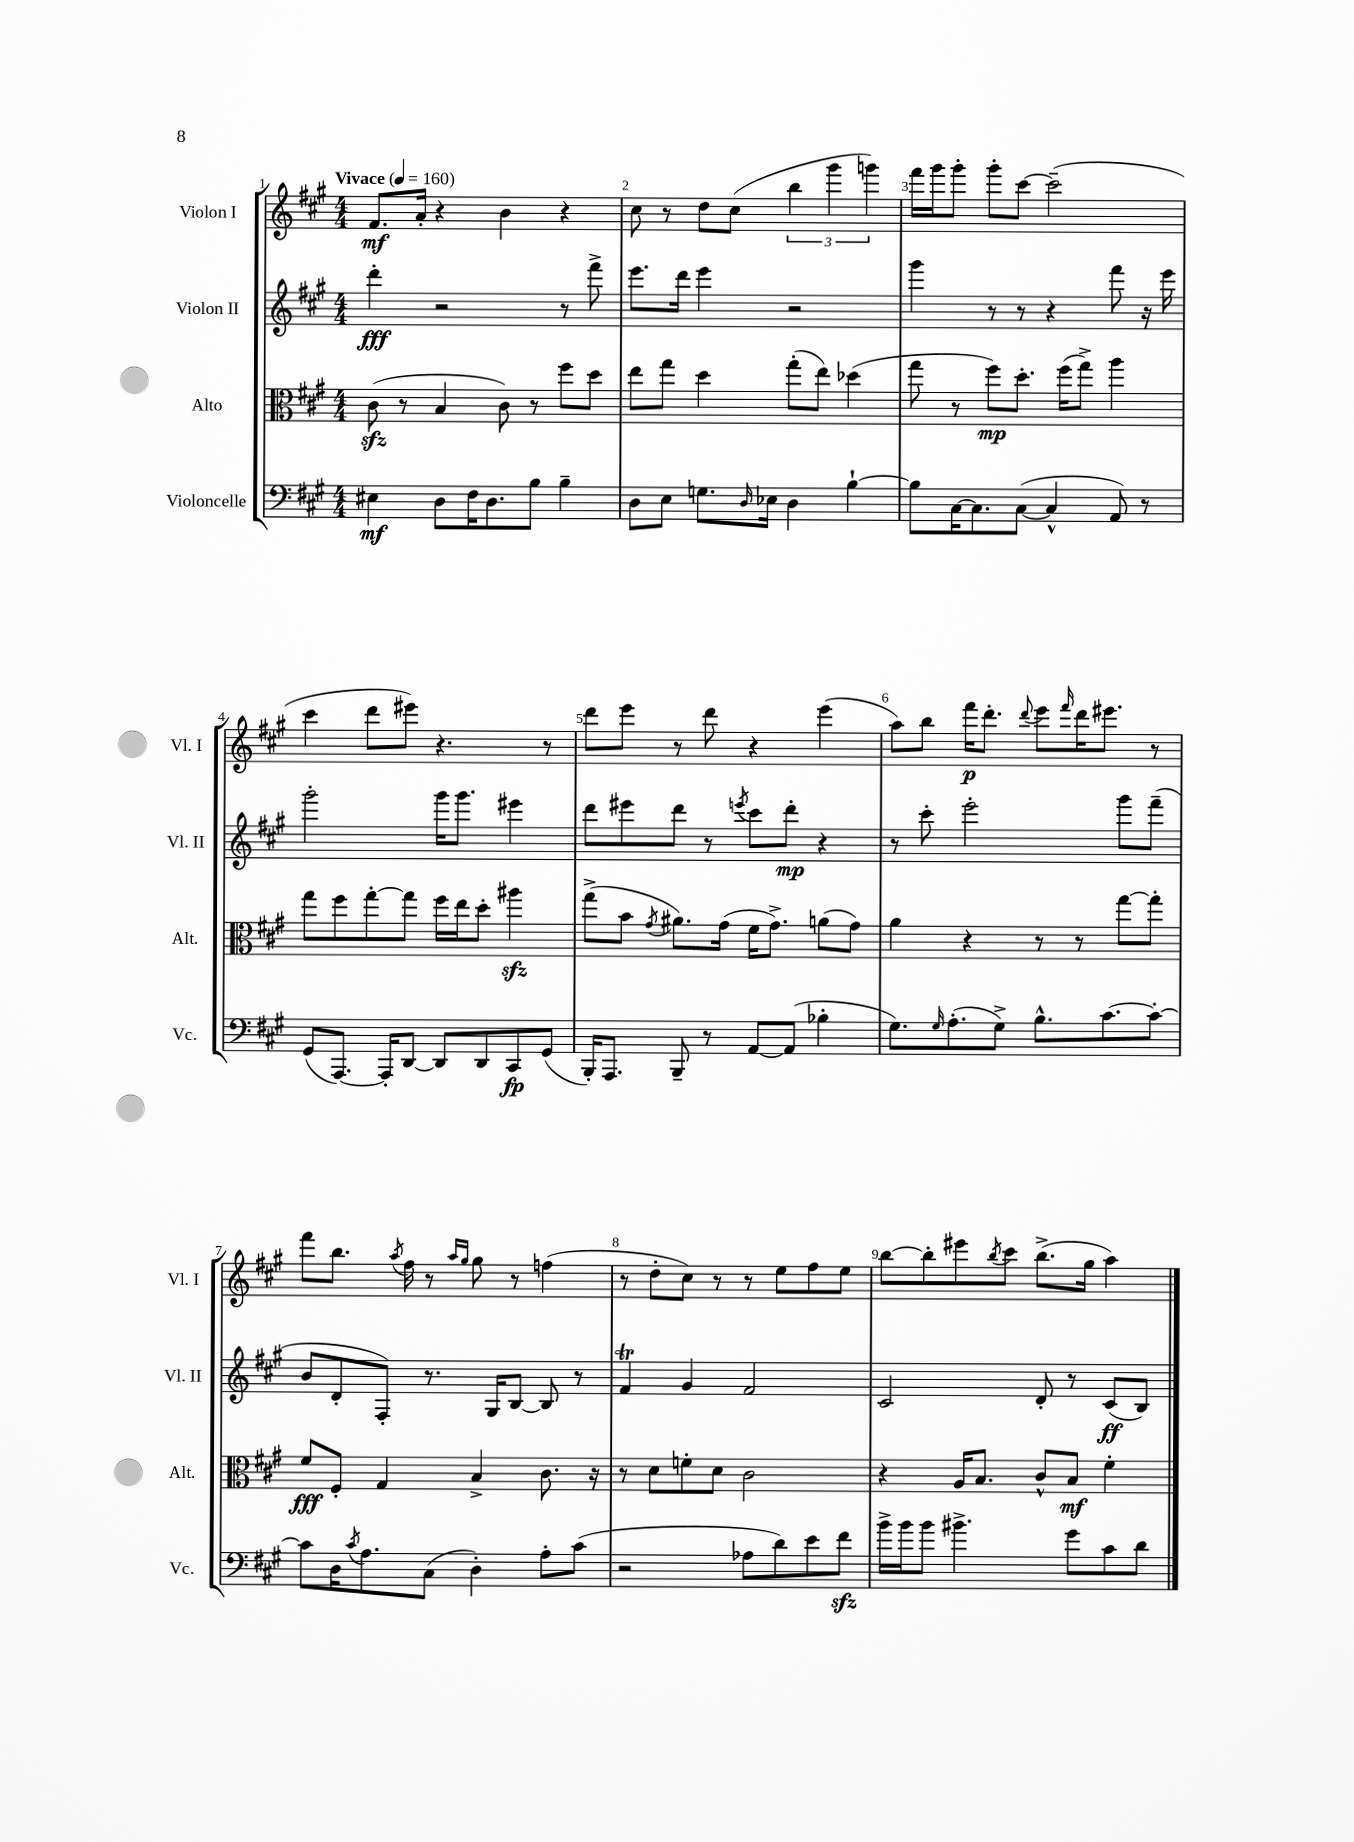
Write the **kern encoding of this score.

**kern	**kern	**kern	**kern
*staff4	*staff3	*staff2	*staff1
*clefF4	*clefC3	*clefG2	*clefG2
*k[f#c#g#]	*k[f#c#g#]	*k[f#c#g#]	*k[f#c#g#]
*M4/4	*M4/4	*M4/4	*M4/4
*MM160	*MM160	*MM160	*MM160
4E#	(8c#	4ddd'	8.f#
.	8r	.	.
.	.	.	16a'
8D	4B	2r	4r
16F#	.	.	.
8.D	.	.	.
.	8c#)	.	4b
8B	8r	.	.
4B~	8ff#	8r	4r
.	8dd	8fff#^	.
=	=	=	=
8D	8ee	8.eee	8cc#
8E	8gg#	.	8r
.	.	16ddd	.
8.G	4dd	4eee	8dd
.	.	.	(8cc#
16qqD	.	.	.
16E-	.	.	.
4D	(8gg#'	2r	6bb
.	8ee)	.	.
.	.	.	6ggg#
[4B`	(4dd-	.	.
.	.	.	6ggg)
=	=	=	=
8B]	8gg#	4ggg#	16fff#
.	.	.	16ggg#
[16C#	8r	.	8ggg#'
8.C#]	.	.	.
.	8ff#)	8r	8ggg#'
([8C#	8.dd'	8r	[8ccc#
4C#^^]	.	4r	(2ccc#~]
.	(16ff#	.	.
.	8gg#^)	.	.
8AA)	4aa	8fff#	.
8r	.	16r	.
.	.	16eee	.
=	=	=	=
(8GG#	8gg#	2ggg#'	4ccc#
[8.AAA)	8ff#	.	.
.	[8gg#'	.	8ddd
16AAA']	.	.	.
[8DD	8gg#]	.	8eee#)
8DD]	16ff#	16ggg#	4.r
.	16ee	8.ggg#	.
8DD	8dd'	.	.
8CC#	4aa#	4eee#	.
(8GG#	.	.	8r
=	=	=	=
16BBB')	(8gg#^	8ddd	8ddd
8.AAA	.	.	.
.	8b	8eee#	8eee
.	8qg#	.	.
8BBB~	8.a#)	8ddd	8r
8r	.	8r	8ddd
.	(16g#	.	.
.	.	8qeee	.
[8AA	16f#	8ccc#	4r
.	8.g#^)	.	.
(8AA]	.	8ddd'	.
4B-'	(8a	4r	(4eee
.	8g#)	.	.
=	=	=	=
8.G#)	4a	8r	8aa)
.	.	8ccc#'	8bb
16qqG#	.	.	.
(8.A'	.	.	.
.	4r	2eee'	16fff#
.	.	.	8.ddd'
8G#^)	.	.	.
.	.	.	8qqddd
8.B^^	8r	.	8eee
.	.	.	16qqfff#
.	8r	.	16ddd
[8.c#	.	.	8.eee#
.	[8gg#	8ggg#	.
8c#'_	8gg#']	(8fff#~	8r
=	=	=	=
8c#]	8f#	8b	8fff#
16D	8F#'	8d'	8.bb
8qc#	.	.	.
8.A	.	.	.
.	4G#	8F#')	.
.	.	.	8qaa
.	.	.	16ff#
(8C#	.	8.r	8r
.	.	.	16qqaa
.	.	.	16qqgg#
4D')	4B^	.	8gg#
.	.	16G#	.
.	.	[8B	8r
8A'	8.c#	8B]	(4ff
(8c#	.	8r	.
.	16r	.	.
=	=	=	=
2r	8r	4f#	8r
.	8d	.	8dd'
.	8f'	4g#	8cc#)
.	8d	.	8r
8A-	2c#	2f#	8r
8d)	.	.	8ee
8e	.	.	8ff#
8f#	.	.	8ee
=	=	=	=
16b^	4r	2c#	[8bb
16b	.	.	.
8b	.	.	8bb']
4.b#^	16A	.	8eee#
.	8.B	.	.
.	.	.	8qbb
.	.	.	8ccc#
.	8c#^^	8d'	(8.bb^
8g#	8B	8r	.
.	.	.	16gg#
8c#	4f#'	(8c#	4aa)
8d	.	8B)	.
==	==	==	==
*-	*-	*-	*-
